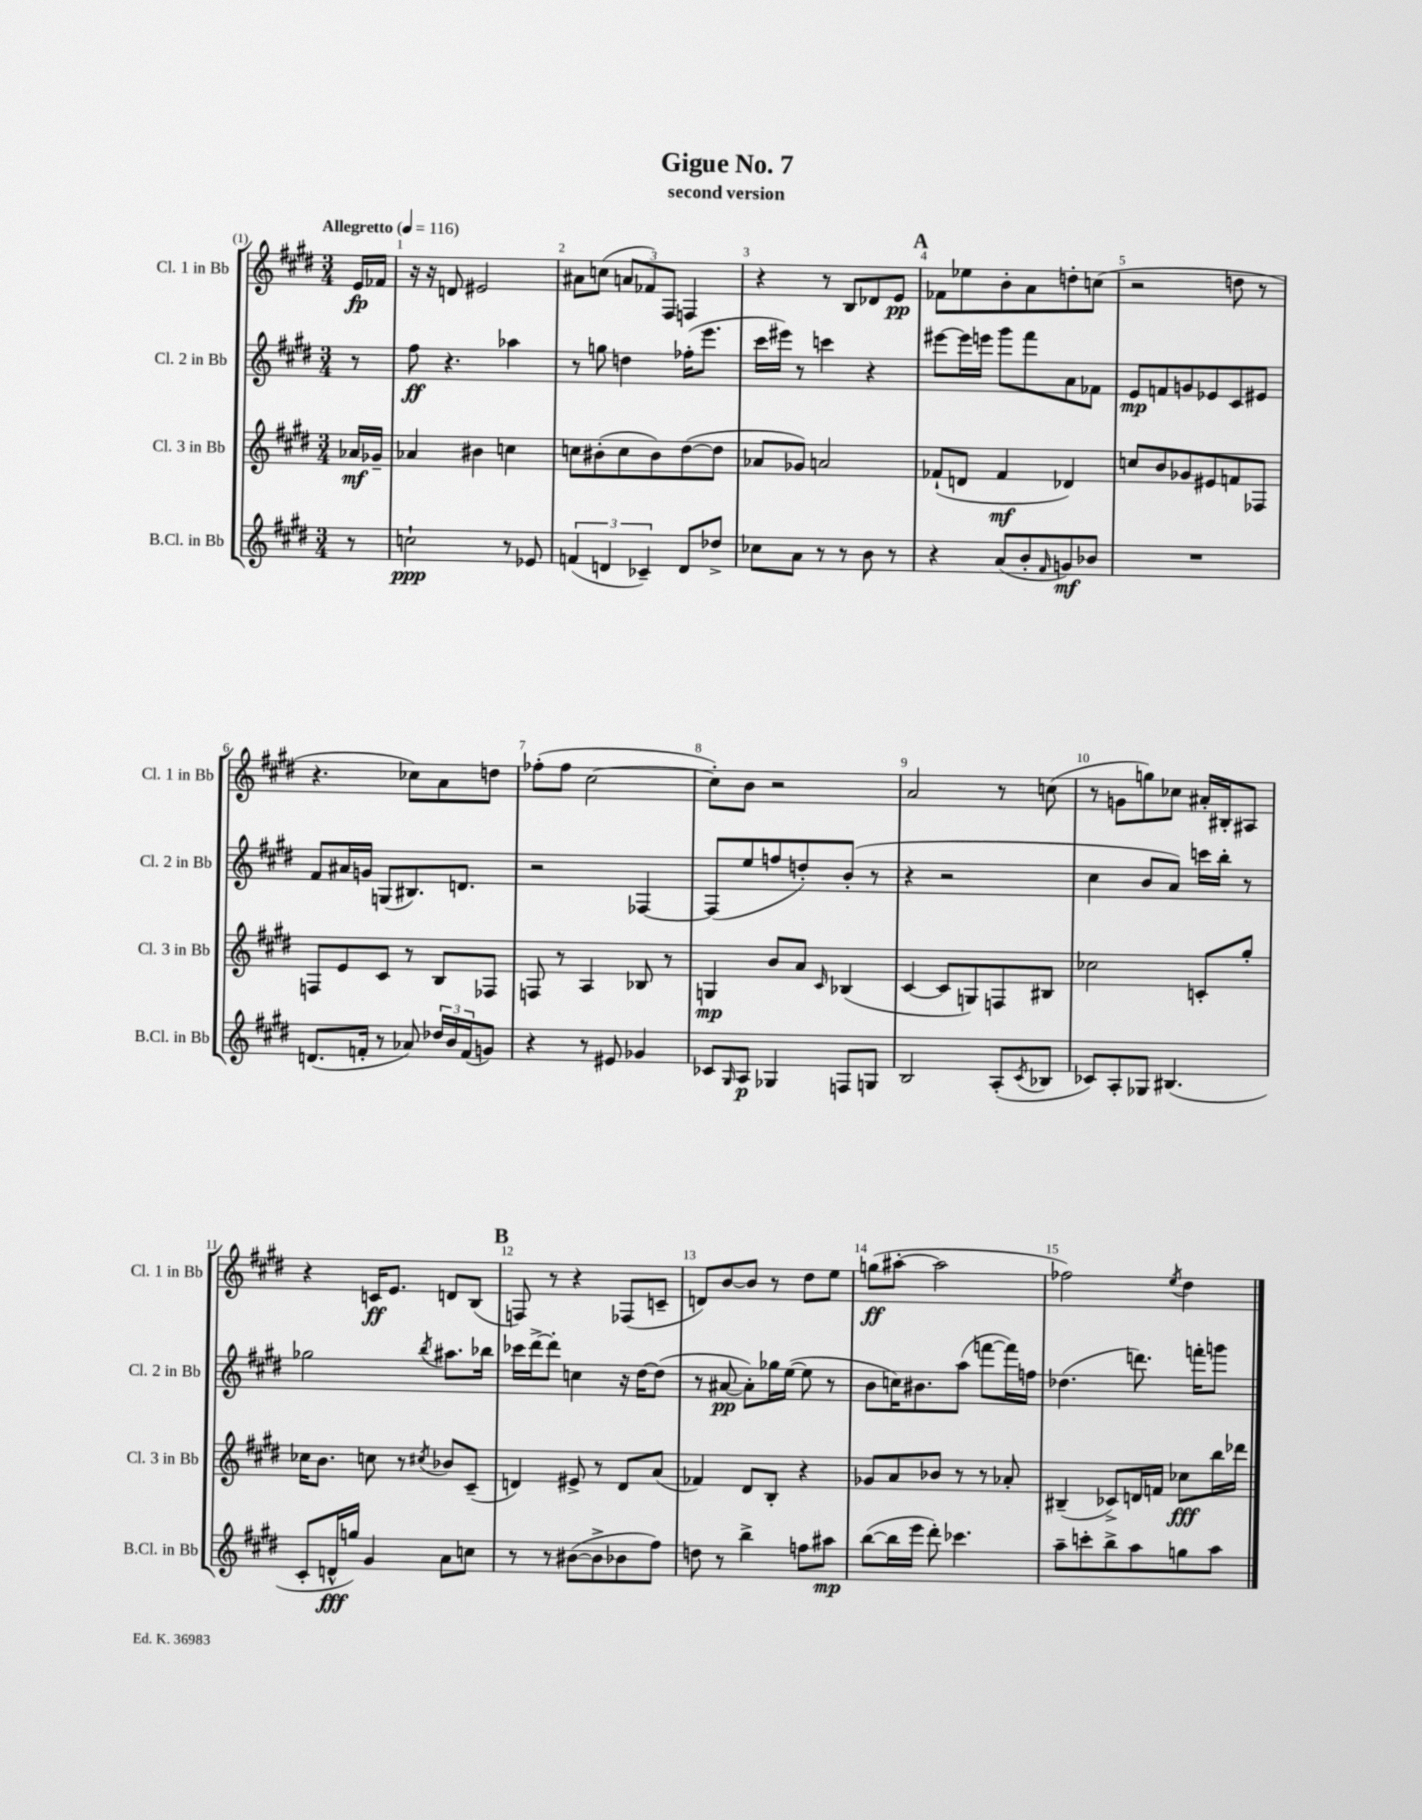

**kern	**dynam	**kern	**dynam	**kern	**dynam	**kern	**dynam
*part4	*part4	*part3	*part3	*part2	*part2	*part1	*part1
*staff4	*staff4	*staff3	*staff3	*staff2	*staff2	*staff1	*staff1
*I"B.Cl. in Bb	*	*I"Cl. 3 in Bb	*	*I"Cl. 2 in Bb	*	*I"Cl. 1 in Bb	*
*I'B.Cl. in Bb	*	*I'Cl. 3 in Bb	*	*I'Cl. 2 in Bb	*	*I'Cl. 1 in Bb	*
*clefG2	*	*clefG2	*	*clefG2	*	*clefG2	*
*k[f#c#g#d#]	*	*k[f#c#g#d#]	*	*k[f#c#g#d#]	*	*k[f#c#g#d#]	*
*M3/4	*	*M3/4	*	*M3/4	*	*M3/4	*
*MM116	*	*MM116	*	*MM116	*	*MM116	*
=	=	=	=	=	=	=	=
!	!	!	!	!	!	!LO:TX:a:B:t=Allegretto	!
8r	.	16a-X/LL	mf	8r	.	16e/LL	fp
.	.	16g-X~/JJ	.	.	.	16f-X/JJ	.
=1	=1	=1	=1	=1	=1	=1	=1
2ccn`\	ppp	4a-X/	.	8ff#\	ff	16r	.
.	.	.	.	.	.	16r	.
.	.	.	.	4.r	.	8dn/	.
.	.	4b#X\	.	.	.	2e#X/	.
8r	.	4ccn\	.	4aa-X\	.	.	.
8e-X/	.	.	.	.	.	.	.
=2	=2	=2	=2	=2	=2	=2	=2
(6fn/	.	8ccn\L	.	8r	.	8a#X\L	.
.	.	(8b#X'\	.	8ggn\	.	(8ccn\J	.
6dn/	.	.	.	.	.	.	.
.	.	8cc\	.	4ddn\	.	12an/L	.
6c-X~/)	.	.	.	.	.	12f-X/)	.
.	.	8b#\)	.	.	.	.	.
.	.	.	.	.	.	12F#/J	.
8d/L	.	([8dd#\	.	(16ff-X'\KL	.	4Fn/	.
.	.	.	.	8.eee\J	.	.	.
8dd-X^/J	.	8dd#\J]	.	.	.	.	.
=3	=3	=3	=3	=3	=3	=3	=3
8cc-X\L	.	8a-X/L	.	16ccc#\LL	.	4r	.
.	.	.	.	16eee#X\JJ)	.	.	.
8a\J	.	8g-X/J)	.	8r	.	.	.
8r	.	2an/	.	4cccn\	.	8r	.
8r	.	.	.	.	.	8B/L	.
8b\	.	.	.	4r	.	8d-X/	.
8r	.	.	.	.	.	8e/J	pp
!!LO:REH:place=s1:t=A
=4	=4	=4	=4	=4	=4	=4	=4
4r	.	(8f-X`/L	.	[8eee#X\L	.	8f-X\L	.
.	.	8dn/J	.	16eee#\L]	.	8ee-X\	.
.	.	.	.	16eeen\JJ	.	.	.
(8a/L	.	4f-/	mf	8ggg#\L	.	8b'\	.
8b'/	.	.	.	8fff#\	.	8a\	.
16qqf#/	.	.	.	.	.	.	.
8gn/)	mf	4d-X/)	.	8a\	.	8ddn'\	.
8b-X/J	.	.	.	8f-X\J	.	(8ccn\J	.
=5	=5	=5	=5	=5	=5	=5	=5
2.r	.	8ccn/L	.	8e/L	mp	2r	.
.	.	8b/	.	8fn/	.	.	.
.	.	8g-X/	.	8gn/	.	.	.
.	.	8e#X/	.	8e-X/	.	.	.
.	.	8fn/	.	8c#/	.	8ddn\	.
.	.	8F-X/J	.	8e#X/J	.	8r	.
!!LO:LB:g=z
=6	=6	=6	=6	=6	=6	=6	=6
(8.dn/L	.	8Fn/L	.	8f#/L	.	4.r	.
.	.	8e/	.	16a#X/L	.	.	.
16fn'/Jk	.	.	.	16gn/JJ	.	.	.
8r	.	8c#/J	.	(8Gn/L	.	.	.
8a-X/)	.	8r	.	8.B#X/)	.	8cc-X\L)	.
24dd-X/LL	.	8B/L	.	.	.	8a\	.
24b/	.	.	.	.	.	.	.
.	.	.	.	8.dn/J	.	.	.
(24f/J	.	.	.	.	.	.	.
8gn/J)	.	8F-X/J	.	.	.	8ddn\J	.
=7	=7	=7	=7	=7	=7	=7	=7
4r	.	8Fn/	.	2r	.	(8ff-X'\L	.
.	.	8r	.	.	.	8ff-\J	.
8r	.	4A/	.	.	.	[2cc#\	.
8e#X/	.	.	.	.	.	.	.
4g-X/	.	8B-X/	.	[4F-X/	.	.	.
.	.	8r	.	.	.	.	.
=8	=8	=8	=8	=8	=8	=8	=8
8c-X/L	.	4Gn/	mp	(8F-/L]	.	8cc#'\L])	.
16qqG#/	.	.	.	.	.	.	.
8A/J	p	.	.	8ee/	.	8b\J	.
4G-X/	.	8b/L	.	8ffn/	.	2r	.
.	.	8a/J	.	8ddn'/)	.	.	.
.	.	16qqc#/	.	.	.	.	.
8Fn/L	.	(4B-X/	.	(8b'/J	.	.	.
8Gn/J	.	.	.	8r	.	.	.
=9	=9	=9	=9	=9	=9	=9	=9
2B/	.	[4c#/	.	4r	.	2a/	.
.	.	8c#/L]	.	2r	.	.	.
.	.	8Gn/)	.	.	.	.	.
(8A'/L	.	8Fn/	.	.	.	8r	.
8qc#/	.	.	.	.	.	.	.
8B-X/J	.	8B#X/J	.	.	.	(8ccn\	.
=10	=10	=10	=10	=10	=10	=10	=10
8c-X/L)	.	2cc-X\	.	4cc#\	.	8r	.
8A'/	.	.	.	.	.	8gn\L	.
8G-X/J	.	.	.	8b/L	.	8ggn\)	.
(4.B#X/	.	.	.	8a/J)	.	8cc-X\J	.
.	.	8cn'/L	.	16cccn\LL	.	16a#X'/LL	.
.	.	.	.	16bb'\JJ	.	16B#X'/J	.
.	.	8gg#'/J	.	8r	.	8A#X/J	.
!!LO:LB:g=z
=11	=11	=11	=11	=11	=11	=11	=11
8c#'/L	.	16cc-X\KL	.	2gg-X\	.	4r	.
.	.	8.b\J	.	.	.	.	.
16dn^^/L	fff	.	.	.	.	.	.
16ggn/JJ)	.	.	.	.	.	.	.
4g#/	.	8ccn\	.	.	.	16cn/KL	ff
.	.	.	.	.	.	8.e/J	.
.	.	8r	.	.	.	.	.
.	.	8qcc#X/	.	8qbb/	.	.	.
8a\L	.	8b-X/L	.	8.aa#X\L	.	8dn/L	.
8ccn\J	.	(8c#~/J	.	.	.	(8B/J	.
.	.	.	.	16bb-X\Jk	.	.	.
!!LO:REH:place=s1:t=B
=12	=12	=12	=12	=12	=12	=12	=12
8r	.	4dn/)	.	16ccc-X\LL	.	8Fn/)	.
.	.	.	.	[16ddd#^\J	.	.	.
8r	.	.	.	8ddd#'\J]	.	8r	.
([8b#X\L	.	8e#X^/	.	4ccn\	.	4r	.
8b#^\]	.	8r	.	.	.	.	.
8b-X\	.	8d/L	.	16r	.	(8F-X/L	.
.	.	.	.	[16dd#\KL	.	.	.
8ff#\J)	.	(8a/J	.	(8dd#\J]	.	8cn~/J	.
=13	=13	=13	=13	=13	=13	=13	=13
8ddn\	.	4f-X/)	.	8r	.	8dn/L)	.
8r	.	.	.	[8a#X/	pp	[8b/	.
4bb^\	.	8d#/L	.	8a#'\L])	.	8b/J]	.
.	.	8B'/J	.	16gg-X\L	.	8r	.
.	.	.	.	([16ee\JJ	.	.	.
8ffn\L	.	4r	.	8ee\]	.	8dd#\L	.
8aa#X\J	mp	.	.	8r	.	8ee\J	.
=14	=14	=14	=14	=14	=14	=14	=14
([8bb\L	.	8g-X/L	.	8b\L	.	(8ggn\L	ff
16bb\L]	.	8a/	.	16ccn\K)	.	[8aa#X'\J	.
16eee\JJ	.	.	.	8.b#X\	.	.	.
8ddd#'\)	.	8b-X/J	.	.	.	2aa#\]	.
4.ccc-X\	.	8r	.	(8aa\J	.	.	.
.	.	8r	.	[8fffn\L	.	.	.
.	.	8a-X'/	.	16fff\L])	.	.	.
.	.	.	.	16ffn\JJ	.	.	.
=15	=15	=15	=15	=15	=15	=15	=15
8aa~\L	.	(4B#X~/	.	(4.dd-X\	.	2ff-X\)	.
8cccn'\	.	.	.	.	.	.	.
8bb^\	.	8c-X^/L)	.	.	.	.	.
8aa\	.	16dn/L	.	8.dddn\)	.	.	.
.	.	16fn/JJ	.	.	.	.	.
.	.	.	.	.	.	8qee/	.
8ggn\	.	8cc-X\L	fff	.	.	4dd#\	.
.	.	.	.	16fffn'\KL	.	.	.
8aa\J	.	16bb\L	.	8gggn\J	.	.	.
.	.	16ddd-X\JJ	.	.	.	.	.
==	==	==	==	==	==	==	==
*-	*-	*-	*-	*-	*-	*-	*-
